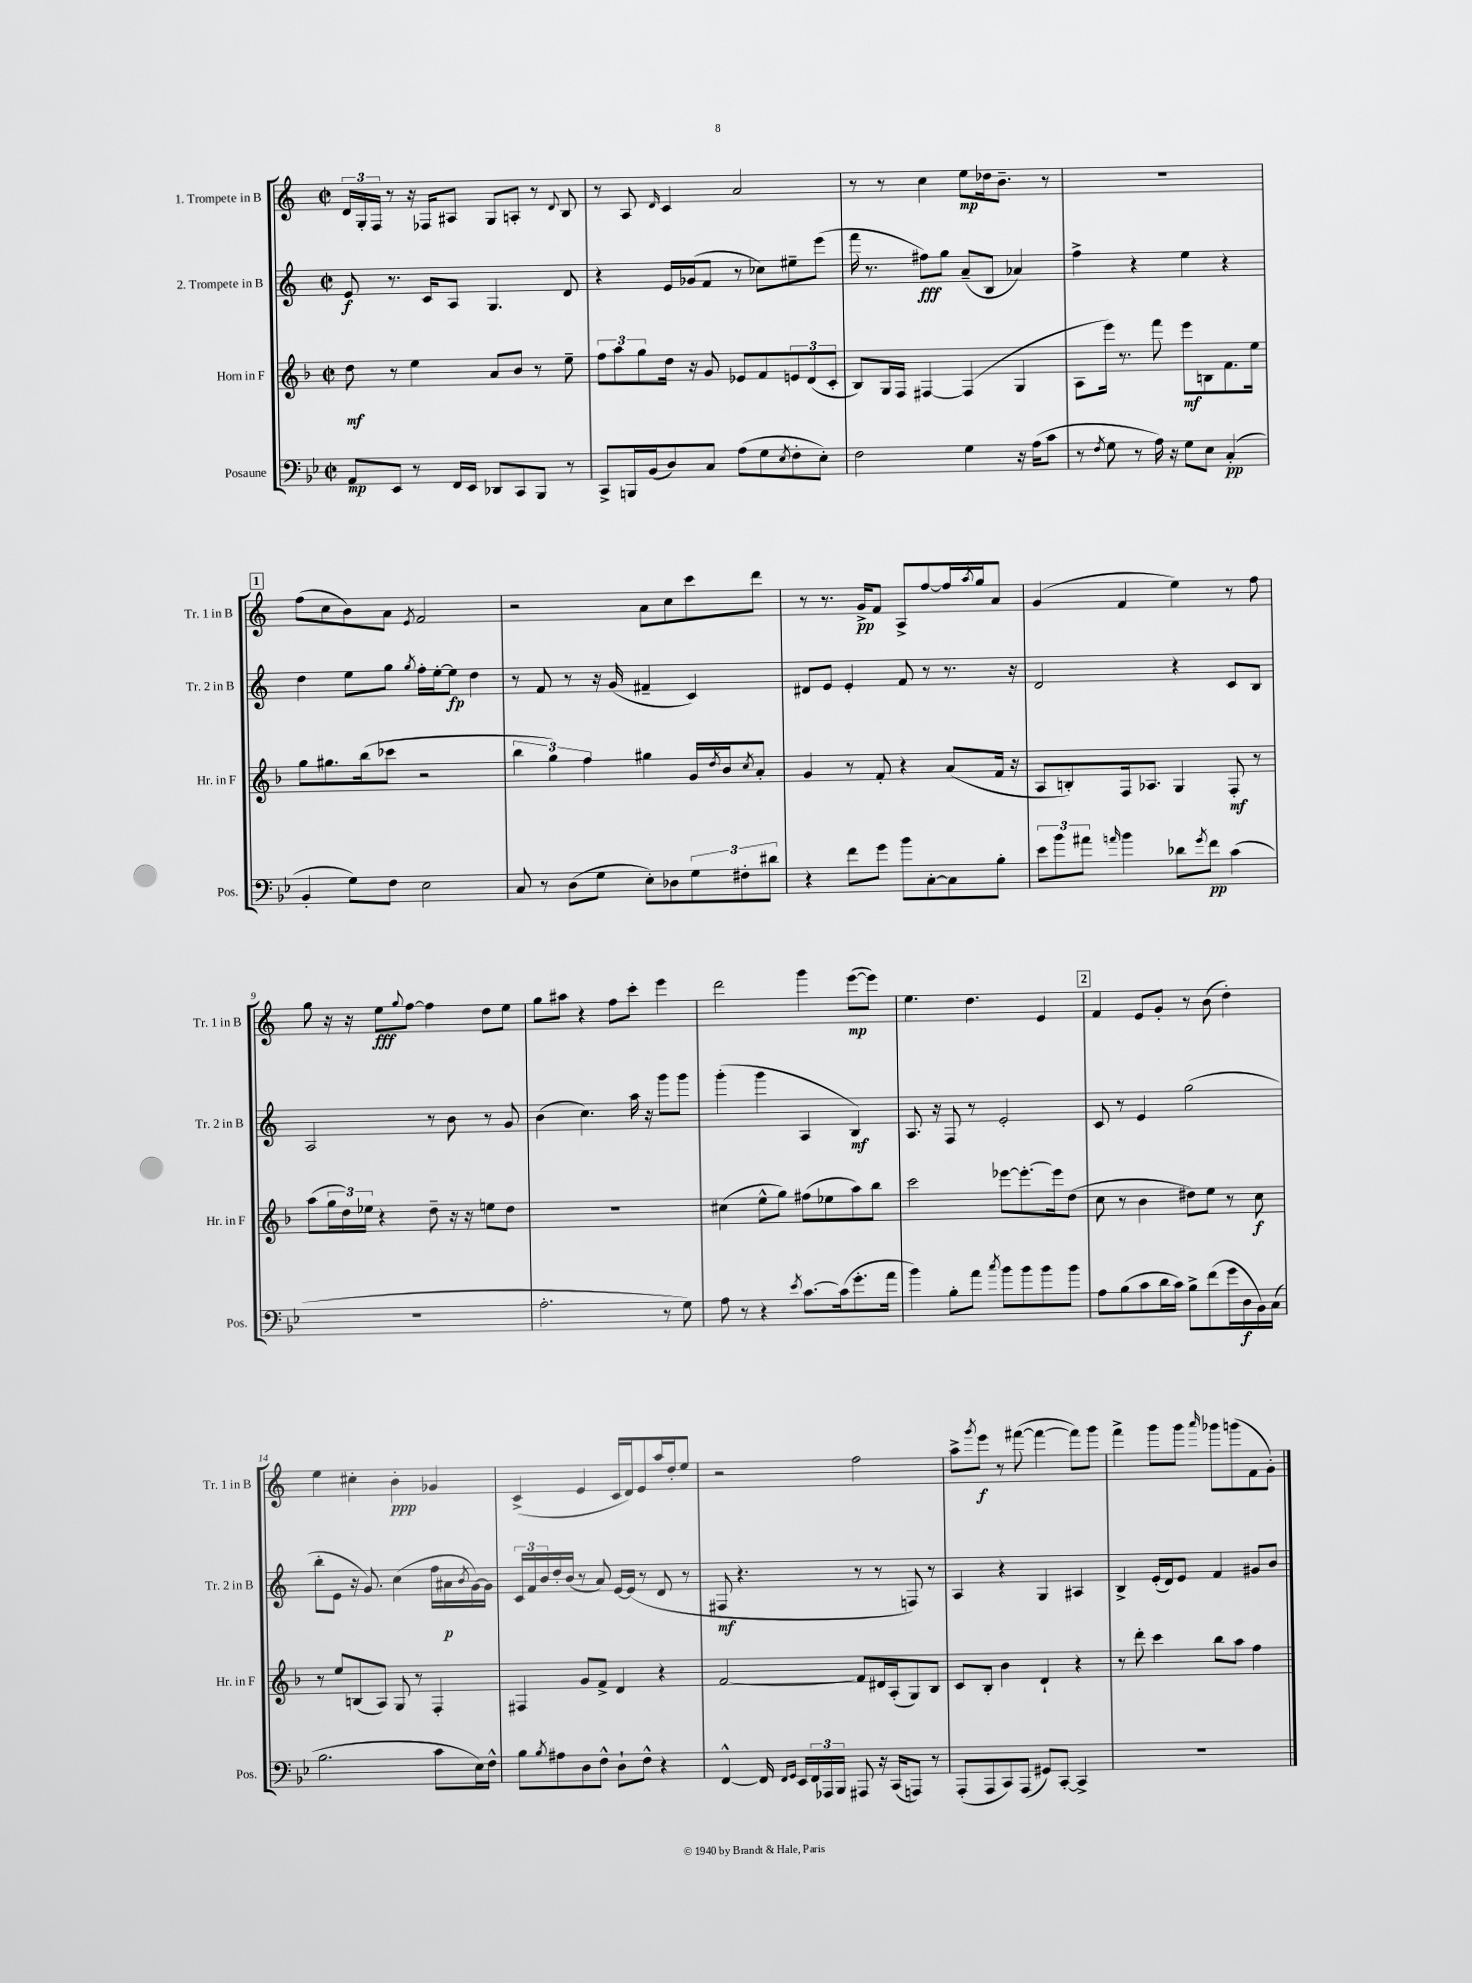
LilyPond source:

<<
\new StaffGroup <<
\new Staff = "s0" \with { instrumentName = "1. Trompete in B" shortInstrumentName = "Tr. 1 in B" } {
    \clef treble \key c \major \defaultTimeSignature \time 2/2
    \tuplet 3/2 { d'16 g16-. f16 } r8 r16 fes16 ais8 g8 a8-. r8 \appoggiatura { d'8 } b8 |
    r8 a8 \grace { d'16 } c'4 a'2 |
    r8 r8 c''4 e''8\mp des''16 b'8.-- r8 |
    R1 |
    \mark \markup { \box "1" } f''8( c''8 b'8) a'8 \acciaccatura { e'8 } f'2 |
    r2 a'8 c''8 c'''8 d'''8 |
    r8 r8. g'16->\pp f'8 a8-> f''8~ f''16 \acciaccatura { a''8 } g''16 a'8 |
    g'4( f'4 e''4) r8 f''8 |
    g''8 r16 r16 e''8\fff \appoggiatura { g''8 } f''8~ f''4 d''8 e''8 |
    g''8 ais''8 r4 f''8 c'''8-. e'''4 |
    d'''2 g'''4 e'''8~\mp( e'''8) |
    e''4. d''4. e'4 |
    \mark \markup { \box "2" } f'4 e'8 g'8-. r8 b'8( d''4-.) |
    e''4 cis''4-. b'4-.\ppp ges'4 |
    c'4->( e'4 c'16 d'16) e'8 a''16 d''16-. e''8 |
    r2 f''2 |
    a''8-> \acciaccatura { g'''8 } e'''8\f r8 fis'''8~( fis'''4~ fis'''8) g'''8 |
    f'''4-> g'''8 g'''8 \grace { a'''16 } ges'''8 g'''8( f'8 g'8-.) \bar "|." |
}
\new Staff = "s1" \with { instrumentName = "2. Trompete in B" shortInstrumentName = "Tr. 2 in B" } {
    \clef treble \key c \major \defaultTimeSignature \time 2/2
    e'8\f r8. c'16 a8 g4. d'8 |
    r4 e'16 ges'16( f'8 r8 ces''8) eis''8-- e'''8( |
    f'''16 r8. fis''8\fff) g''8 a'8--( b8 aes'4) |
    f''4-> r4 e''4 r4 |
    \mark \markup { \box "1" } d''4 e''8 g''8 \acciaccatura { g''8 } f''16-. e''16~-. e''8\fp d''4 |
    r8 f'8 r8 r16 g'16( fis'4-- c'4) |
    dis'8 e'8 e'4-. f'8 r8 r8. r16 |
    d'2 r4 c'8 b8 |
    a2 r8 b'8 r8 g'8 |
    b'4( c''4.) a''16 r16 g'''8 g'''8 |
    g'''4-.( g'''4 a4 b4\mf) |
    a8. r16 f8 r8 e'2-. |
    \mark \markup { \box "2" } c'8 r8 e'4 g''2( |
    b''8-. e'8 r16 g'8.) c''4( f''16 ais'16\p \acciaccatura { b'8 } g'16~) g'16 |
    \tuplet 3/2 { c'16 f'16 b'16 } d''16-. b'16( r8 a'8) e'16~ e'16( r8 d'8 r8 |
    fis8\mf r4. r8 r8 f8) r8 |
    a4 r4 g4 ais4 |
    b4-> e'16-.( d'16) e'8 f'4 gis'8 b'8 \bar "|." |
}
\new Staff = "s2" \with { instrumentName = "Horn in F" shortInstrumentName = "Hr. in F" } {
    \clef treble \key f \major \defaultTimeSignature \time 2/2
    d''8\mf r8 e''4 a'8 bes'8 r8 e''8-- |
    \tuplet 3/2 { f''8 a''8 g''8 } d''16 r16 g'8 ees'8 f'8 \tuplet 3/2 { e'8 d'8( c'8-. } |
    bes8) g16 f16 fis4~ fis4( g4 |
    a8 e'''16) r8. f'''8 e'''8\mf b8 f'8. e''16 |
    \mark \markup { \box "1" } g''8 gis''8. bes''16( ces'''8 r2 |
    \tuplet 3/2 { bes''4 g''4) f''4 } gis''4 g'16 \acciaccatura { d''8 } bes'16 \acciaccatura { c''8 } a'8-. |
    g'4 r8 f'8-. r4 a'8( f'16 r16 |
    a8 b8-.) f16 aes8. g4 f8-.\mf r8 |
    a''8( \tuplet 3/2 { g''16 d''16) ees''16 } r4 d''8-- r16 r16 e''8 d''8 |
    R1 |
    cis''4( e''8-^ g''8) fis''8( ees''8 a''8) bes''8 |
    c'''2 ees'''8~ ees'''8.~-. ees'''16 d''8( |
    \mark \markup { \box "2" } c''8 r8 bes'4 dis''8) e''8 r8 c''8\f |
    r8 e''8 b8( a8) g8 r8 f4-. |
    fis4 g'8 f'8-> d'4 r4 |
    f'2~ f'8 dis'16 a16-.( g8) bes8 |
    c'8 bes8-. bes'4 d'4-! r4 |
    r8 d'''8-. c'''4 bes''8 a''8 f''4 \bar "|." |
}
\new Staff = "s3" \with { instrumentName = "Posaune" shortInstrumentName = "Pos." } {
    \clef bass \key bes \major \defaultTimeSignature \time 2/2
    a,8\mp ees,8 r8 f,16 ees,16 des,8 c,8 bes,,8 r8 |
    c,8-> b,,16 bes,16( d8) c8 a8( g8 \acciaccatura { ees8 } f8-. ees8-.) |
    f2 g4 r16 a16( c'8 |
    r8 \acciaccatura { f8 } g8 r8 a16) r16 g8 ees8 c4-.\pp( |
    \mark \markup { \box "1" } bes,4-. g8) f8 ees2 |
    c8 r8 d8( g8 ees8-.) des8 \tuplet 3/2 { g8 fis8-. dis'8 } |
    r4 f'8 g'8 bes'8 c8~-. c8 bes8-. |
    \tuplet 3/2 { ees'8 bes'8 ais'8 } \grace { a'16 } bes'4 des'8 \acciaccatura { g'8 } f'8\pp c'4( |
    R1 |
    a2.-. r8 g8) |
    a8 r8 r4 \acciaccatura { ees'8 } c'8.~ c'16( g'8.-. a'16 |
    bes'4) bes8-. a'8 \acciaccatura { c''8 } bes'8 bes'8 bes'8 bes'8 |
    \mark \markup { \box "2" } a8 bes8( c'8 d'16 c'16) bes8-> f'8( g'16 d16\f bes,16) c16( |
    bes2. c'8 ees16) f16-^ |
    bes8 \acciaccatura { bes8 } ais8 d8 f8-^ d8-! f8-^ r4 |
    f,4~-^ f,16 \grace { f,16 g,16 } ees,16 \tuplet 3/2 { f,16 aes,,16 bes,,16 } ais,,8 r16 c,16( a,,8) r8 |
    a,,8-.( a,,8 c,8) a,,8( gis,8) c,8~-. c,4-> |
    R1 \bar "|." |
}
>>
>>
